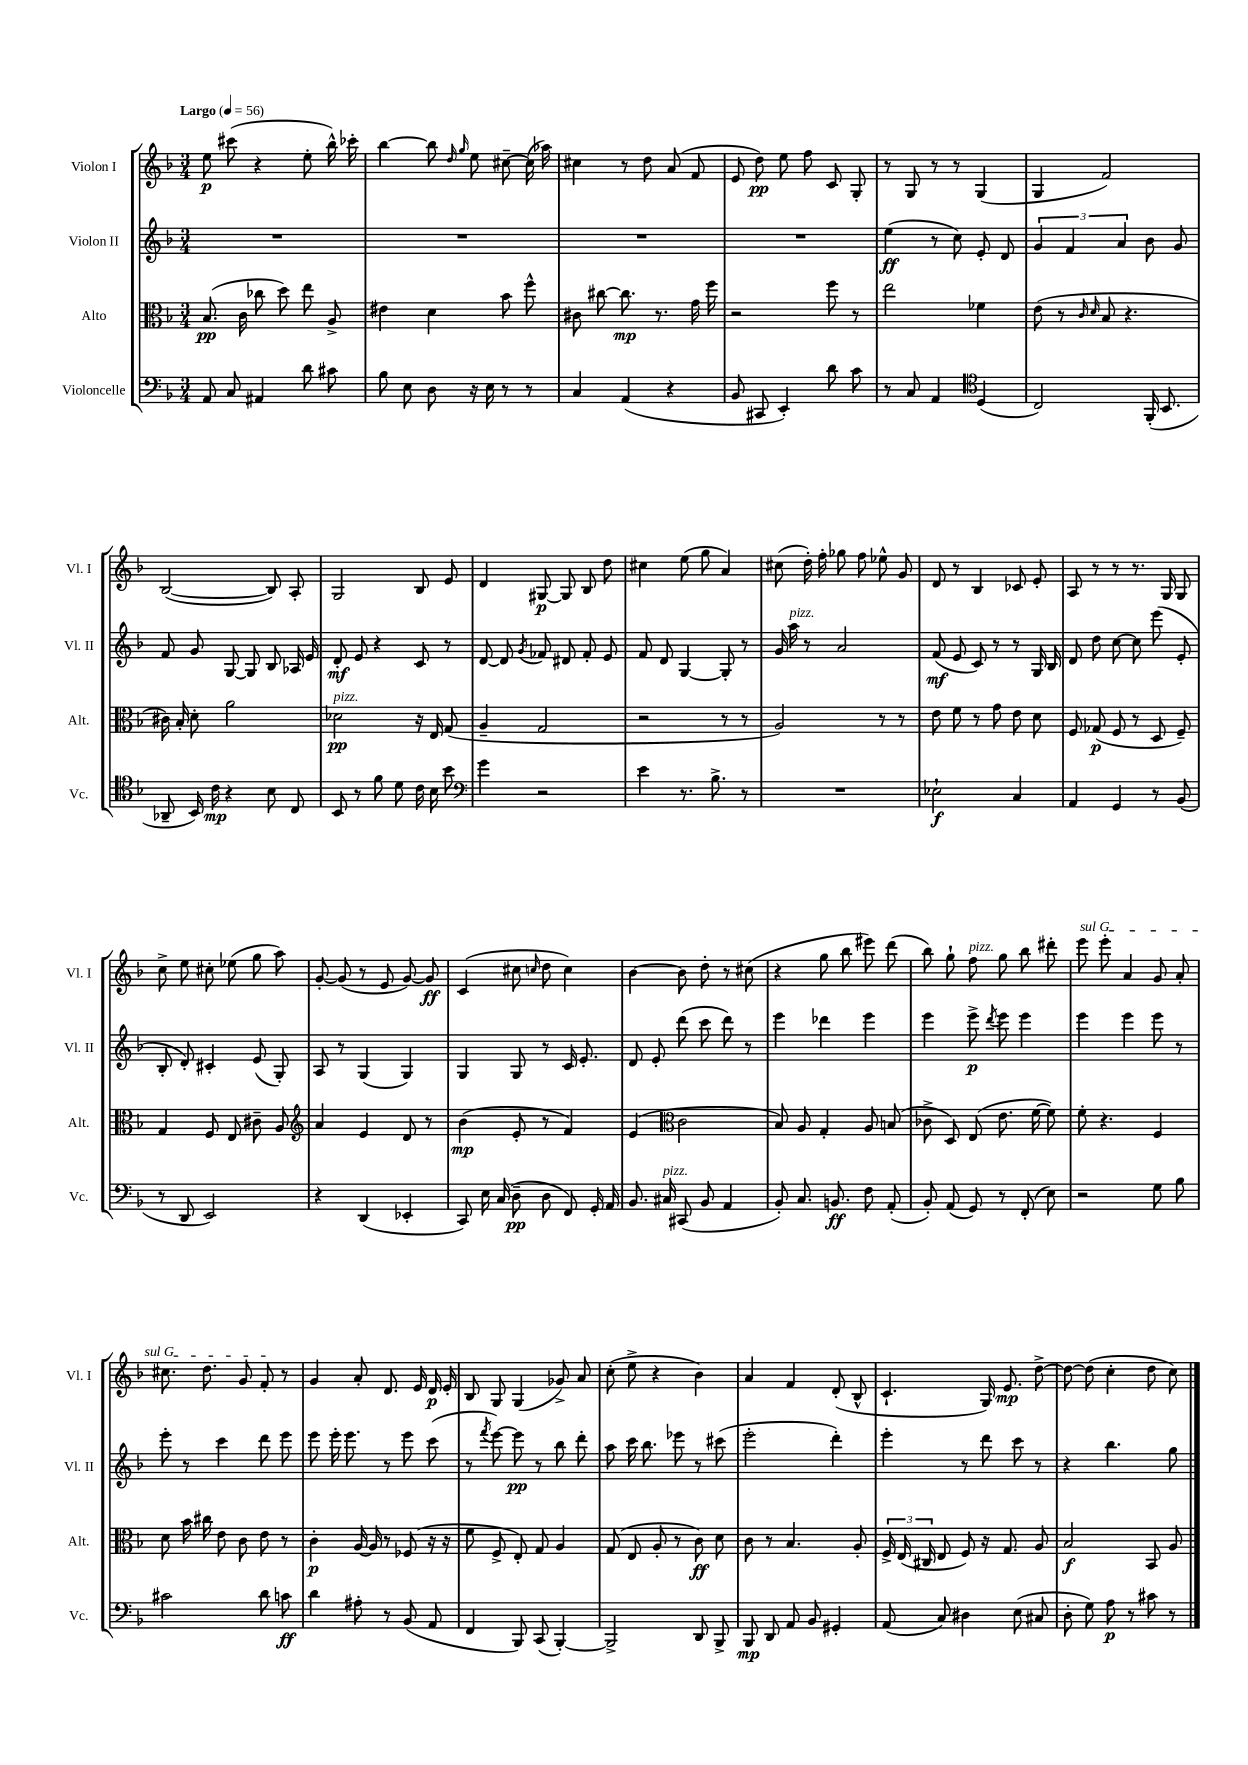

**kern	**kern	**kern	**kern
*staff4	*staff3	*staff2	*staff1
*clefF4	*clefC3	*clefG2	*clefG2
*k[b-]	*k[b-]	*k[b-]	*k[b-]
*M3/4	*M3/4	*M3/4	*M3/4
*MM56	*MM56	*MM56	*MM56
8AA	(8.B-	2.r	8ee
8C	.	.	(8ccc#
.	16c	.	.
4AA#	8cc-	.	4r
.	8dd)	.	.
8d	8ee	.	8ee'
8c#	8A^	.	16bb-^^)
.	.	.	16ccc-'
=	=	=	=
8B-	4e#	2.r	[4bb-
8E	.	.	.
8D	4d	.	8bb-]
.	.	.	16qqdd
.	.	.	16qqgg
16r	.	.	8ee
16E	.	.	.
8r	8b-	.	[8cc#~
8r	8ff^^	.	(16cc#]
.	.	.	16aa-)
=	=	=	=
4C	8c#	2.r	4cc#
.	[8cc#	.	.
(4AA	8.cc#]	.	8r
.	.	.	8dd
.	8.r	.	.
4r	.	.	(8a
.	16g	.	8f
.	16ff	.	.
=	=	=	=
8BB-	2r	2.r	8e
8CC#	.	.	8dd)
4EE')	.	.	8ee
.	.	.	8ff
8d	8ff	.	8c
8c	8r	.	8G'
=	=	=	=
8r	2ee	(4ee	8r
8C	.	.	8G
4AA	.	8r	8r
.	.	8cc)	8r
*clefC4	*	*	*
(4D	4f-	8e'	(4G
.	.	8d	.
=	=	=	=
2C)	(8e	6g	4G
.	8r	.	.
.	.	6f	.
.	16qqc	.	.
.	16qqd	.	.
.	8B-	.	2f)
.	.	6a	.
.	4.r	.	.
(16FF'	.	8b-	.
8.BB-	.	.	.
.	.	8g	.
=	=	=	=
8AA-~	16c#)	8f	([2B-
.	16B-'	.	.
16BB-)	8d'	8g	.
16c	.	.	.
4r	2a	[8G	.
.	.	8G]	.
8B-	.	8B-	8B-])
8C	.	16A-	8A'
.	.	16e	.
=	=	=	=
8BB-	2d-	8d'	2G
8r	.	8e	.
8f	.	4r	.
8d	.	.	.
16c	16r	8c	8B-
16B-	16E	.	.
8b-	(8G	8r	8e
=	=	=	=
*clefF4	*	*	*
4g	4A~	[8d	4d
.	.	8d]	.
.	.	8qg	.
2r	2G	8f-	[8G#
.	.	8d#	8G#]
.	.	8f-'	8B-
.	.	8e	8dd
=	=	=	=
4e	2r	8f	4cc#
.	.	8d	.
8.r	.	[4G	(8ee
.	.	.	8gg
8.B-^	.	.	.
.	8r	8G']	4a)
8r	8r	8r	.
=	=	=	=
2.r	2A)	16g	(8cc#
.	.	16aa	.
.	.	8r	16dd')
.	.	.	16ff'
.	.	2a	8gg-
.	.	.	8ff
.	8r	.	8ee-^^
.	8r	.	8g
=	=	=	=
2E-`	8e	(8f	8d
.	8f	8e	8r
.	8r	8c)	4B-
.	8g	8r	.
4C	8e	8r	8c-
.	8d	16G	8e'
.	.	16B-	.
=	=	=	=
4AA	8F	8d	8A
.	(8G-	8dd	8r
4GG	8F	[8cc	8r
.	8r	8cc]	8.r
8r	8D	(8eee	.
.	.	.	16G
(8BB-	8F~)	8e'	8G
=	=	=	=
8r	4G	8B-'	8cc^
8DD	.	8d')	8ee
2EE)	8F	4c#'	8cc#'
.	8E	.	(8ee-
.	8c#~	(8e	8gg
.	8A	8G')	8aa)
=	=	=	=
*	*clefG2	*	*
4r	4a	8A	[8g'
.	.	8r	(8g]
(4DD	4e	(4G	8r
.	.	.	8e
4EE-'	8d	4G)	[8g)
.	8r	.	8g]
=	=	=	=
8CC)	(4b-	4G	(4c
16E	.	.	.
(16C	.	.	.
8D~	8e'	8G	8cc#
.	.	.	16qqcc
8D	8r	8r	8dd
8FF)	4f)	16c	4cc)
.	.	8.e'	.
16GG'	.	.	.
16AA	.	.	.
=	=	=	=
8.BB-	(4e	8d	[4b-
.	.	8e'	.
16C#	.	.	.
*	*clefC3	*	*
(8CC#	2c	(8ddd	8b-]
8BB-	.	8ccc	8dd'
4AA	.	8ddd)	8r
.	.	8r	(8cc#
=	=	=	=
8BB-')	8B-)	4eee	4r
8.C	8A	.	.
.	4G'	4ddd-	8gg
8.BB	.	.	.
.	.	.	8bb-
8F	8A	4eee	8eee#)
(8AA'	(8B	.	(8ddd
=	=	=	=
8BB-')	8c-^	4eee	8bb-)
(8AA	8D)	.	8gg`
8GG)	(8E	8eee^	8ff
.	.	8qddd	.
8r	8.e	8eee	8gg
(8FF'	.	4eee	8bb-
.	[16f	.	.
8E)	8f])	.	8ddd#'
=	=	=	=
2r	8f'	4eee	8eee
.	4.r	.	8eee'
.	.	4eee	4a
8G	4F	8eee	8g
8B-	.	8r	8a'
=	=	=	=
2c#	8d	8eee'	8.cc#
.	16b-	8r	.
.	16cc#	.	8.dd
.	8e	4ccc	.
.	8c	.	8g
8d	8e	8ddd	8f'
8c	8r	8eee	8r
=	=	=	=
4d	4c'	8eee	4g
.	.	16eee'	.
.	.	8.eee	.
8A#'	[16A	.	8a'
.	16A]	.	.
8r	8r	8r	8.d
(8BB-	(8F-	8eee	.
.	.	.	16e
8AA	16r	(8ccc	16d
.	16r	.	16e'
=	=	=	=
4FF	8f	8r	8B-
.	.	8qfff	.
.	8F^	[8eee)	8G
8BBB-)	8E')	8eee]	(4G
(8CC	8G	8r	.
[4BBB-')	4A	8bb-	8g-^)
.	.	8ddd'	8a
=	=	=	=
2BBB-^]	(8G	8aa	(8cc'
.	8E	16ccc	8ee^
.	.	8.bb-	.
.	8A'	.	4r
.	8r	8eee-	.
8DD	8c)	8r	4b-)
8BBB-^	8d	(8ccc#	.
=	=	=	=
8BBB-	8c	2eee'	4a
8DD	8r	.	.
8AA	4.B-	.	4f
8BB-	.	.	.
4GG#'	.	4ddd')	(8d'
.	8A'	.	8B-^^
=	=	=	=
(8AA	24F^	4eee'	4.c`
.	(24E	.	.
.	24C#	.	.
8C)	8E	.	.
4D#	8F)	8r	.
.	16r	8ddd	16G)
.	8.G	.	8.e
(8E	.	8ccc	.
8C#	8A	8r	[8dd^
=	=	=	=
8D'	2B-	4r	8dd_
8G)	.	.	(8dd]
8A	.	4.bb-	4cc'
8r	.	.	.
8c#	8BB-	.	8dd
8r	8A	8gg	8cc)
==	==	==	==
*-	*-	*-	*-
